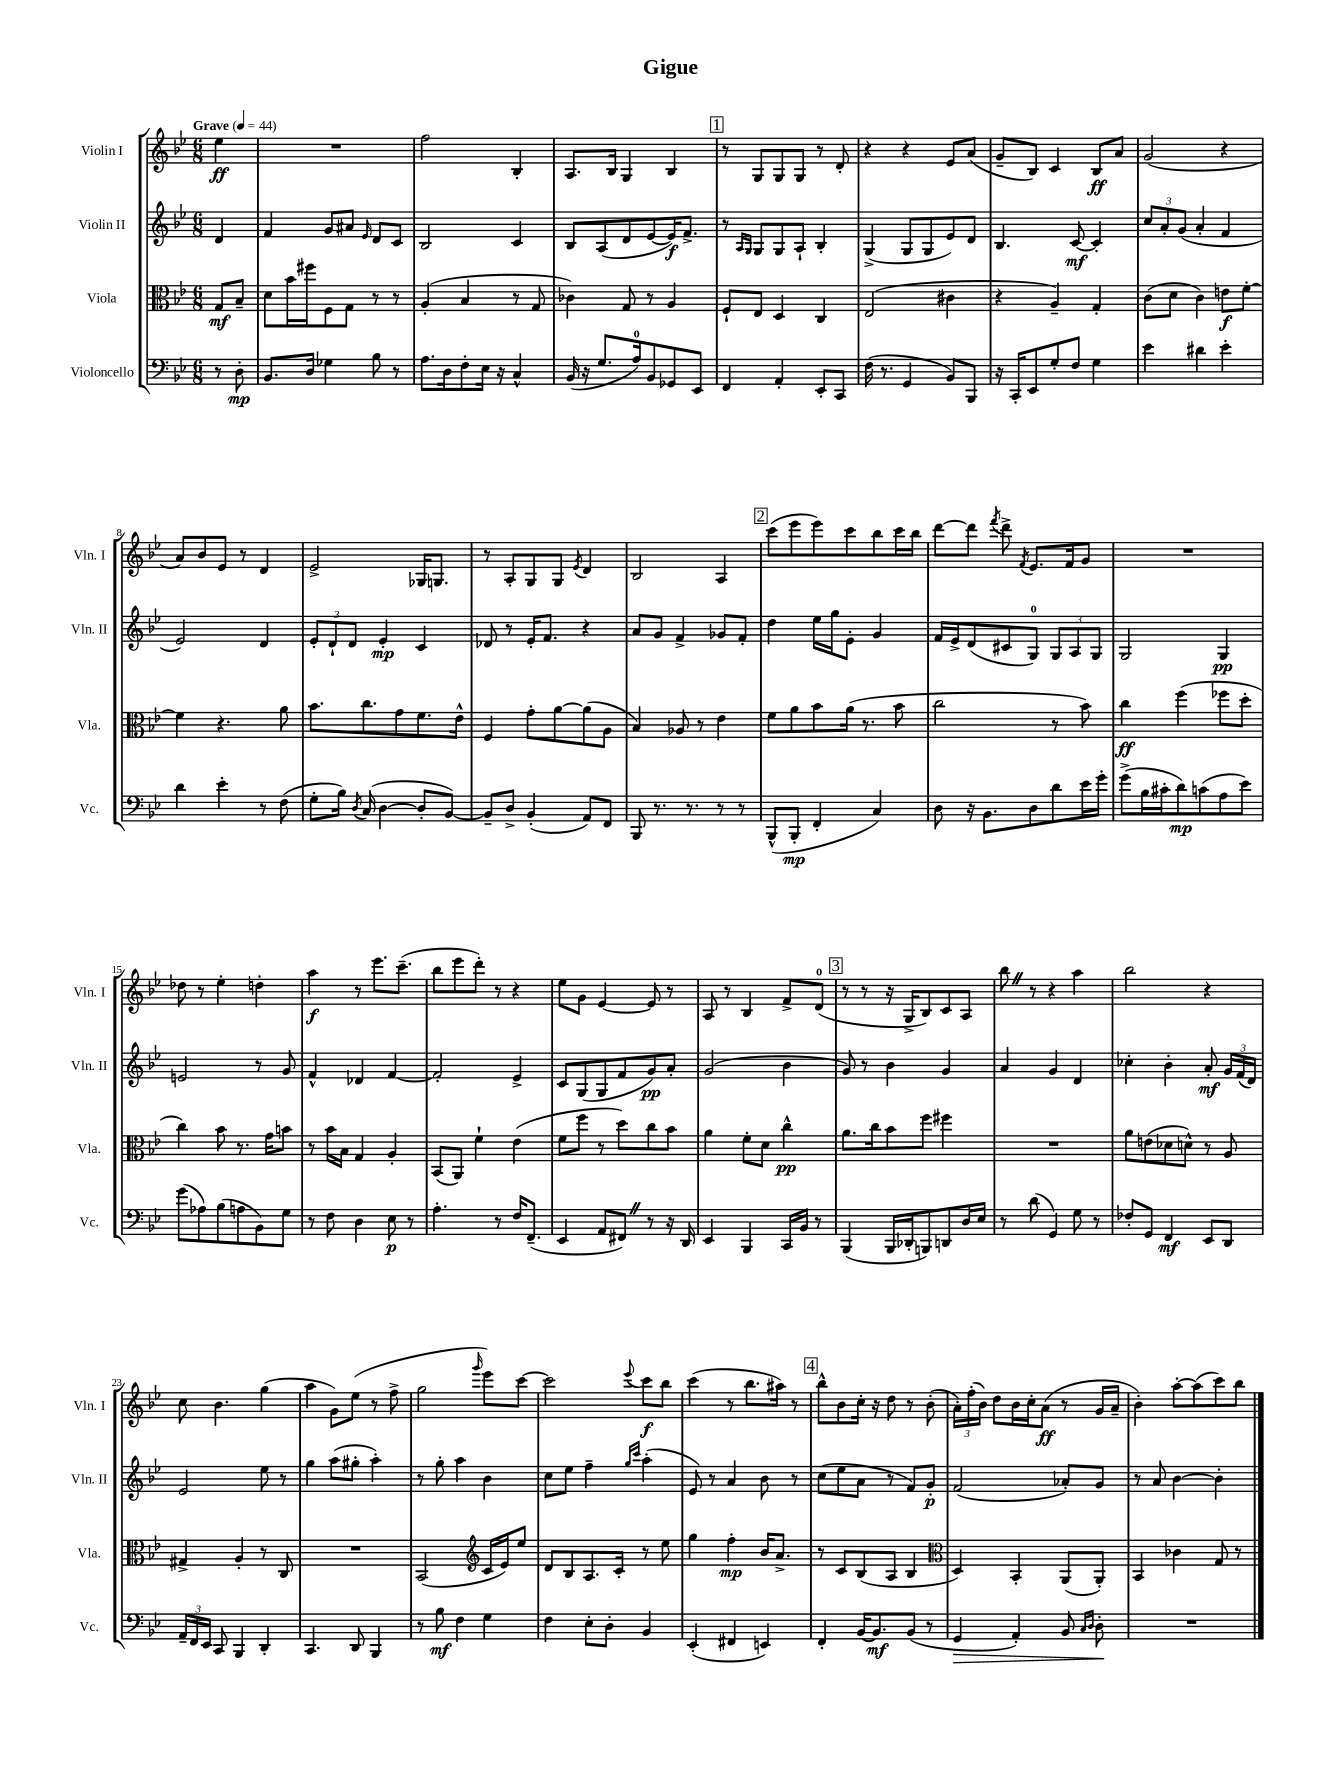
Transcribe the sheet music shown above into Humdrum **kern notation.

**kern	**kern	**kern	**kern
*staff4	*staff3	*staff2	*staff1
*clefF4	*clefC3	*clefG2	*clefG2
*k[b-e-]	*k[b-e-]	*k[b-e-]	*k[b-e-]
*M6/8	*M6/8	*M6/8	*M6/8
*MM44	*MM44	*MM44	*MM44
8r	8G	4d	4ee-
8D'	8B-~	.	.
=	=	=	=
8.BB-	8d	4f	2.r
.	16b-	.	.
16D	16ff#	.	.
4G-	8F	8g	.
.	8G	8a#	.
.	.	16qqe-	.
8B-	8r	8d	.
8r	8r	8c	.
=	=	=	=
8.A	(4A'	2B-	2ff
16D	.	.	.
8F'	4B-	.	.
16E-	.	.	.
16r	.	.	.
4C^^	8r	4c	4B-'
.	8G	.	.
=	=	=	=
(16BB-	4c-)	8B-	8.A
16r	.	.	.
8.G	.	(8A	.
.	.	.	16B-
.	8G	8d	4G
16A)	.	.	.
8BB-	8r	[8e-	.
8GG-	4A	16e-])	4B-
.	.	8.f^	.
8EE-	.	.	.
=	=	=	=
4FF	8F`	8r	8r
.	.	16qqA	.
.	.	16qqG	.
.	8E-	8G	8G
4AA'	4D	8G	8G
.	.	8A`	8G
8EE-'	4C	4B-'	8r
8CC	.	.	8d'
=	=	=	=
(16F	(2E-	(4G^	4r
8.r	.	.	.
4GG	.	8G	4r
.	.	8G	.
8BB-)	4c#	8e-)	8e-
8BBB-	.	8d	(8a
=	=	=	=
16r	4r	4.B-	8g~
16CC'	.	.	.
8EE-	.	.	8B-)
8G'	4A~)	.	4c
8F	.	[8c	.
4G	4G'	4c']	8B-
.	.	.	8a
=	=	=	=
4e-	(8c	12cc	(2g
.	.	12a'	.
.	8d	.	.
.	.	(12g	.
4d#	4c)	4a'	.
4e-'	8e	4f	4r
.	[8f'	.	.
=	=	=	=
4d	4f]	2e-)	8a)
.	.	.	8b-
4e-'	4.r	.	8e-
.	.	.	8r
8r	.	4d	4d
(8F	8a	.	.
=	=	=	=
8G'	8.b-	12e-'	2e-^
.	.	12d`	.
16B-)	.	.	.
.	.	12d	.
8qD	.	.	.
(16C	8.cc	.	.
[4D	.	4e-'	.
.	8g	.	.
8D']	8.f	4c	16G-
.	.	.	8.G
[8BB-)	.	.	.
.	16e-^^	.	.
=	=	=	=
8BB-~]	4F	8d-	8r
8D^	.	8r	8A'
(4BB-'	8g'	16e-'	8G
.	.	8.f	.
.	[8a	.	8G
.	.	.	8qe-
8AA)	(8a]	4r	4d
8FF	8A	.	.
=	=	=	=
8BBB-	4B-)	8a	2B-
8.r	.	8g	.
.	8A-	4f^	.
8.r	.	.	.
.	8r	.	.
8r	4e-	8g-	4A
8r	.	8f'	.
=	=	=	=
(8BBB-^^	8f	4dd	(8ccc
8BBB-'	8a	.	8eee-
4FF'	8b-	16ee-	8eee-)
.	.	16gg	.
.	(16a	8e-'	8ccc
.	8.r	.	.
4C)	.	4g	8bb-
.	8b-	.	16ccc
.	.	.	16bb-
=	=	=	=
8D	2cc	16f	[8ddd
.	.	16e-^	.
16r	.	(8d	8ddd]
8.BB-	.	.	.
.	.	.	8qfff
.	.	8c#	8ddd^
.	.	.	8qf
8D	.	8G)	8.e-
8d	8r	12G	.
.	.	.	16f
.	.	12A	.
16e-	8b-)	.	8g
.	.	12G	.
16g'	.	.	.
=	=	=	=
(8g^	4cc	2G	2.r
16B-	.	.	.
16c#'	.	.	.
8d)	(4ff	.	.
(8c	.	.	.
8A	8ff-	4G	.
8e-)	8dd'	.	.
=	=	=	=
(8g	4cc)	2e	8dd-
8A-)	.	.	8r
(8B-	8b-	.	4ee-'
8A	8.r	.	.
8BB-)	.	8r	4dd'
.	16g	.	.
8G	8b	8g	.
=	=	=	=
8r	8r	4f^^	4aa
8F	16b-	.	.
.	16B-	.	.
4D	4G	4d-	8r
.	.	.	8.eee-
8E-	4A'	[4f	.
.	.	.	(8.ccc~
8r	.	.	.
=	=	=	=
4.A'	(8BB-	2f']	8bb-
.	8AA)	.	8eee-
.	4f`	.	8ddd')
8r	.	.	8r
16F	(4e-	4e-^	4r
(8.FF~	.	.	.
=	=	=	=
4EE-	8f	8c	8ee-
.	8ff	(8G	8g
8AA	8r	8G	[4e-
8FF#)	8dd)	8f	.
8r	8cc	8g)	8e-]
16r	8b-	8a'	8r
16DD	.	.	.
=	=	=	=
4EE-	4a	(2g	8A
.	.	.	8r
4BBB-	8f'	.	4B-
.	8d	.	.
16CC	4cc^^	4b-	8f^
16BB-	.	.	.
8r	.	.	(8d
=	=	=	=
(4BBB-	8.a	8g)	8r
.	.	8r	8r
.	16cc	.	.
16BBB-	8b-	4b-	16r
16DD-'	.	.	16G^
8BBB)	8ff	.	8B-)
8DD	4ff#	4g	8c
16D	.	.	8A
16E-	.	.	.
=	=	=	=
8r	2.r	4a	8bb-
(8d	.	.	8r
4GG)	.	4g	4r
8G	.	4d	4aa
8r	.	.	.
=	=	=	=
8F-'	8a	4cc-'	2bb-
8GG	(8e	.	.
4FF	8d-	4b-'	.
.	8d^^)	.	.
8EE-	8r	8a'	4r
8DD	8A	24g	.
.	.	(24f	.
.	.	24d)	.
=	=	=	=
24AA~	4G#^	2e-	8cc
24FF	.	.	.
24EE-	.	.	.
8CC	.	.	4.b-
4BBB-	4A'	.	.
4DD'	8r	8ee-	(4gg
.	8C	8r	.
=	=	=	=
4.CC	2.r	4gg	4aa
.	.	(8aa	8g)
8DD	.	8gg#'	(8ee-
4BBB-	.	4aa')	8r
.	.	.	8ff^
=	=	=	=
8r	(2BB-	8r	2gg
8B-	.	8gg'	.
4F	.	4aa	.
*	*clefG2	*	*
.	.	.	16qqggg
4G	16c	4b-	8eee-)
.	16e-)	.	.
.	8ee-	.	[8ccc
=	=	=	=
4F	8d	8cc	2ccc]
.	8B-	8ee-	.
8E-'	8.A	4ff~	.
8D'	.	.	.
.	16c'	.	.
.	.	16qqgg	.
.	.	16qqccc	8qqeee-
4BB-	8r	(4aa'	8ccc
.	8ee-	.	8bb-
=	=	=	=
(4EE-'	4gg	8e-)	(4ccc
.	.	8r	.
4FF#	4ff'	4a	8r
.	.	.	8.bb-
4EE)	16b-	8b-	.
.	8.a^	.	16aa#)
.	.	8r	8r
=	=	=	=
4FF'	8r	(8cc	8bb-^^
.	8c	8ee-	8b-
[16BB-	(8B-	8a	16cc'
8.BB-]	.	.	16r
.	8A	8r	8dd
(8BB-	4B-	8f)	8r
8r	.	8g'	(8b-'
=	=	=	=
*	*clefC3	*	*
4GG	4D)	(2f	24a')
.	.	.	(24ff'
.	.	.	24b-)
.	.	.	8dd
4AA')	4BB-'	.	16b-
.	.	.	16cc'
.	.	.	(8a
8BB-	(8AA	8a-')	8r
16qqC	.	.	.
16qqD	.	.	.
8D'	8AA')	8g	16g
.	.	.	16a~
=	=	=	=
2.r	4BB-	8r	4b-')
.	.	8a	.
.	4c-	[4b-	[8aa'
.	.	.	(8aa]
.	8G	4b-']	8ccc)
.	8r	.	8bb-
==	==	==	==
*-	*-	*-	*-
